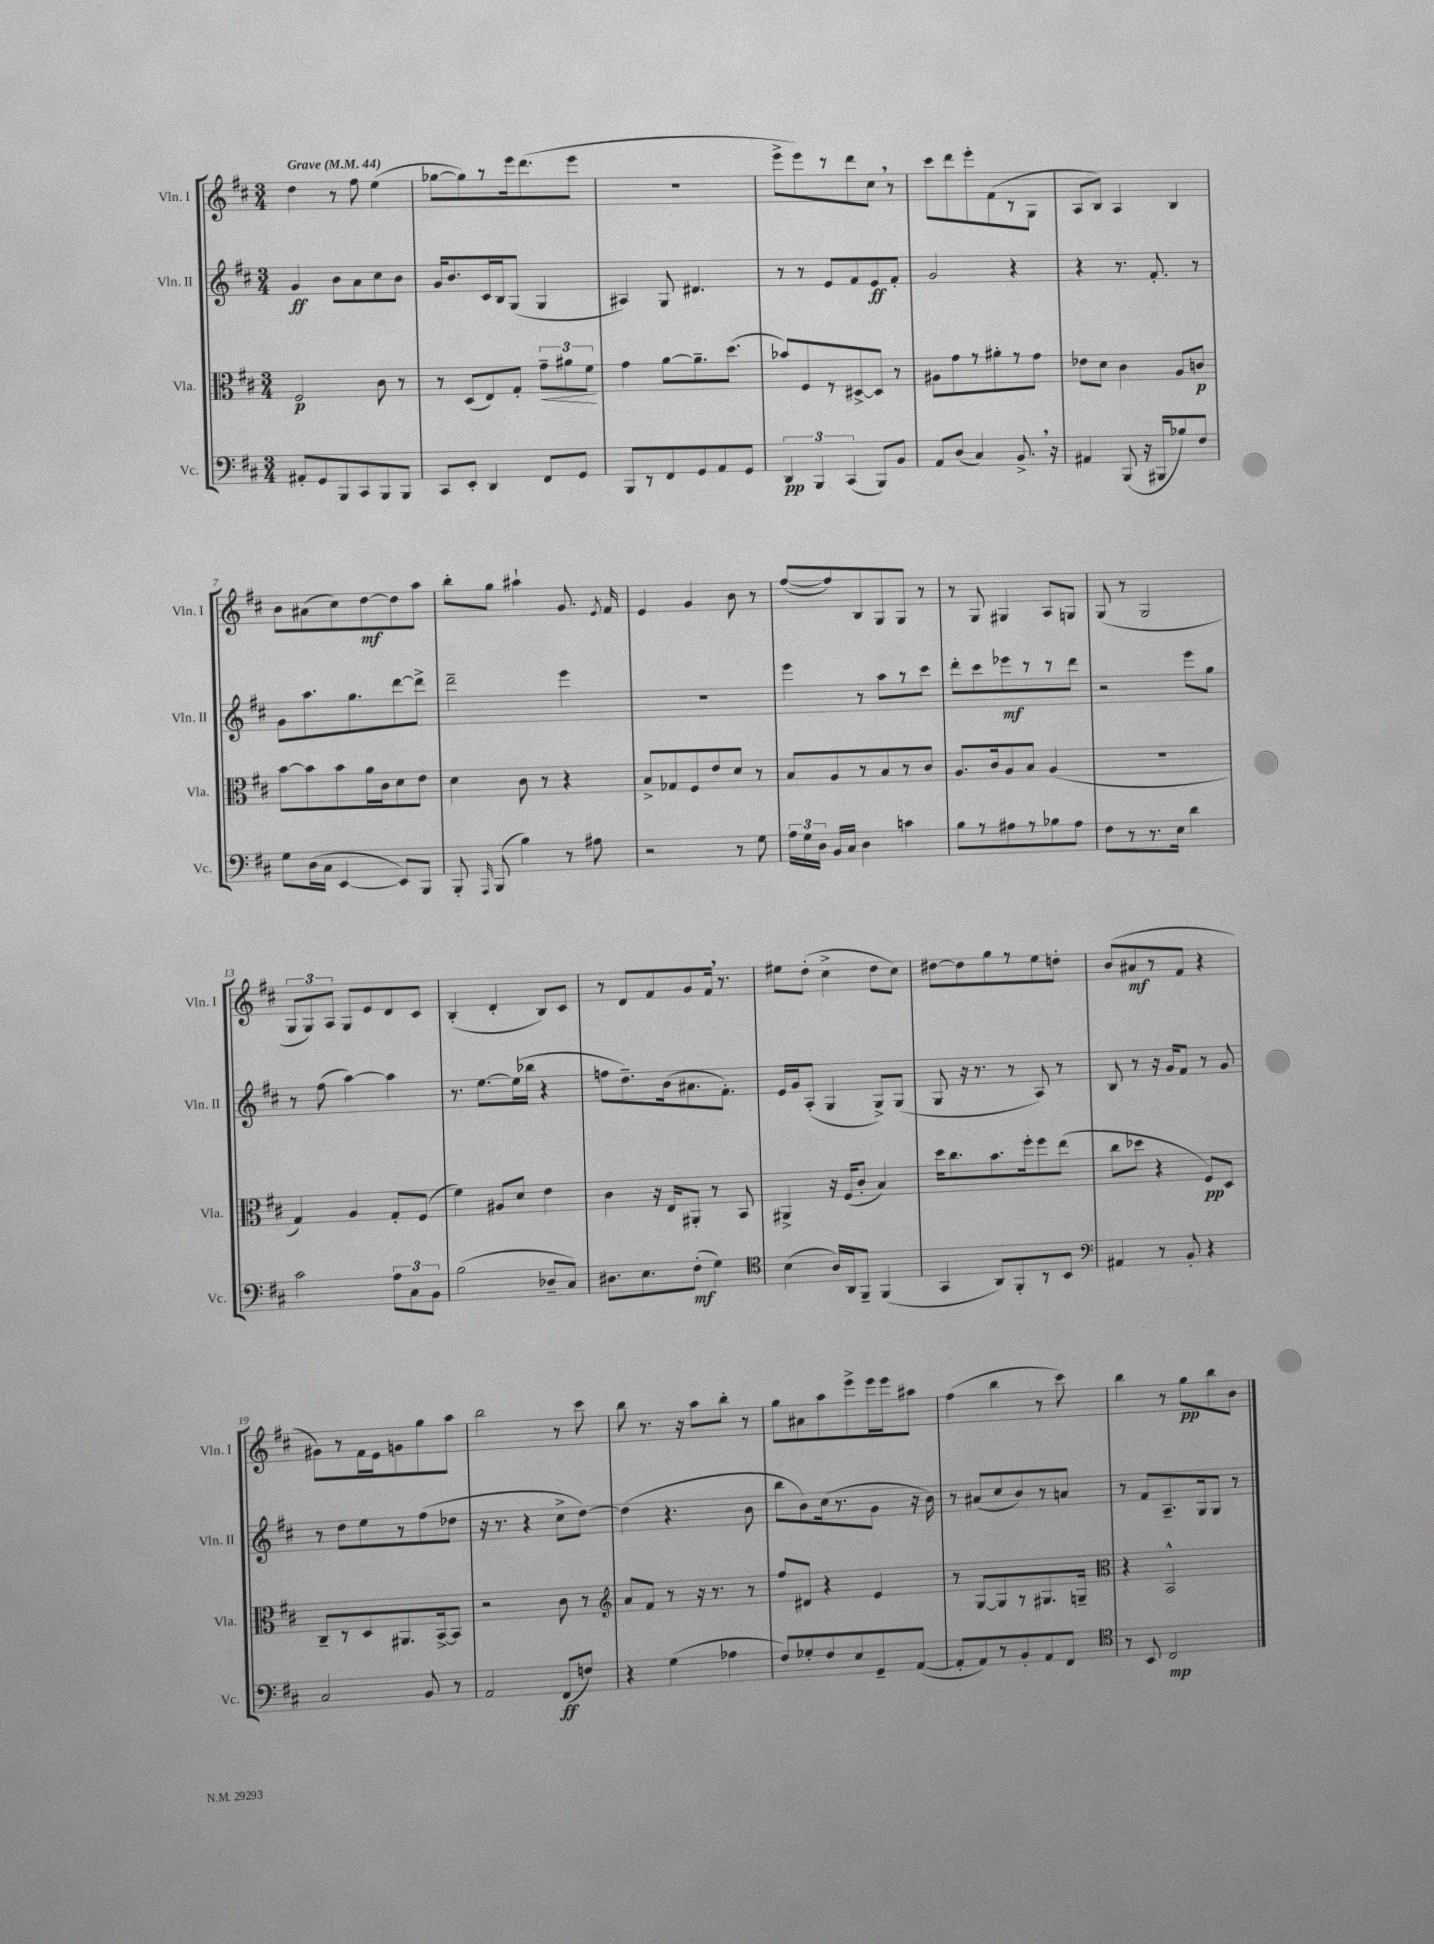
<<
\new StaffGroup <<
\new Staff = "s0" \with { instrumentName = "Vln. I" shortInstrumentName = "Vln. I" } {
    \clef treble \key d \major \numericTimeSignature \time 3/4 \tempo "Grave" 4 = 44
    \autoBeamOff d''4 r8 fis''8 e''4( |
    ges''8[~ ges''8) r8 e'''16 d'''8.( e'''8] |
    R2. |
    e'''8[-> e'''8) r8 d'''8 cis''8] \breathe r8 |
    cis'''8[ d'''8 e'''8-. fis'8( r8 g8] |
    a8[ b8]) a4 b4 |
    b'8[ ais'8( cis''8) d''8~\mf d''8 a''8] |
    b''8[-. g''8] ais''4-! g'8. \acciaccatura { e'8 } fis'16 |
    e'4 g'4 b'8 r8 |
    fis''8[~( fis''8) b8 g8 g8] r8 |
    r8 g8 gis4 a8[ g8] |
    g8( r8 g2 |
    \tuplet 3/2 { g8[ g8) a8] } g8[ e'8 d'8 cis'8] |
    b4-.( d'4-. b8[) cis'8] |
    r8 d'8[ fis'8 g'8 fis'16] \breathe r8. |
    eis''8[ d''8]-.( cis''4-> d''8[ cis''8]) |
    dis''8[~ dis''8 g''8 r8 e''8 d''8]-. |
    b'8[( ais'8\mf r8 fis'8] r4 |
    gis'8[) r8 fis'16 e'16 g'8 g''8 a''8] |
    b''2 r8 cis'''8 |
    b''8 r8. r16 a''8[ b''8]-. r8 |
    g''8[ ais'8 a''8 e'''8-> e'''16 e'''16 ais''8] |
    fis''4( b''4 r8 cis'''8) |
    b''4 r8 g''8[\pp b''8 b'8] \bar "|." |
}
\new Staff = "s1" \with { instrumentName = "Vln. II" shortInstrumentName = "Vln. II" } {
    \clef treble \key d \major \numericTimeSignature \time 3/4
    \autoBeamOff g'4\ff b'8[ a'8 cis''8 b'8] |
    g'16[ b'8. cis'16 b16 g8]( g4 |
    ais4) g8 dis'4. |
    r8 r8 e'8[ fis'8 e'8\ff fis'8]-. |
    g'2 r4 |
    r4 r8. fis'8.-. r8 |
    g'8[ a''8. g''8. d'''8~ d'''8]-> |
    d'''2-- e'''4 |
    R2. |
    e'''4 r8 a''8[ r8 cis'''8] |
    d'''8[-. cis'''8 ees'''8\mf r8 r8 d'''8] |
    r2 e'''8[ g''8] |
    r8 fis''8( a''4~) a''4 |
    r8. e''8.[~ e''16( bes''16] r4 |
    f''8[ d''8.--) b'16( ais'8. fis'8.]-.) |
    e'16[ g'16 a8]-.( g4 g8[->) g8]( |
    g8 r16 r8. r8 a8) r8 |
    b8 r8 r16 g'16[ fis'8] r8 g'8 |
    r8 d''8[ e''8 r8 fis''8( des''8] |
    r16 r8. r4 cis''8[-> d''8]~) |
    d''4( r4. b'8 |
    b''8[ b'8) cis''16( r8. g'8] r16 b'16) |
    r8 ais'8[( cis''8 b'8) r8 a'8] |
    r8 fis'8[ a8.-- g16 g8] r8 \bar "|." |
}
\new Staff = "s2" \with { instrumentName = "Vla." shortInstrumentName = "Vla." } {
    \clef alto \key d \major \numericTimeSignature \time 3/4
    \autoBeamOff fis2\p cis'8 r8 |
    r8 d8[( e8) g8]-. \tuplet 3/2 { g'8[--\< ais'8 fis'8]\! } |
    g'4 a'8[~ a'8.-- d''8.]( |
    bes'8[) fis8 r8 dis8~-> dis8] r8 |
    ais8[ g'8 r8 ais'8-. r8 g'8] |
    ees'8[ d'8] cis'4 a8[ c'8]\p |
    b'8[~ b'8 b'8 a'16 cis'16 d'8 e'8] |
    d'4 cis'8 r8 r4 |
    b8[-> ges8 fis8 e'8 d'8] r8 |
    b8[ a8 r8 b8 r8 cis'8] |
    a8.[ cis'16 a8 b8] a4( |
    R2. |
    g4) a4 g8[-. fis8]( |
    fis'4) ais8[ d'8] e'4 |
    cis'4 r16 e16[ ais,8]-. r8 b,8 |
    ais,4-> r16 fis16[( cis'8]-. b4) |
    d''16[ cis''8. b'8. fis''16-. fis''8 e''8]( |
    cis''8[ des''8] r4 fis8[\pp) d8] |
    cis8[-- r8 d8 ais,8. b,16~-> b,8] |
    r2 cis'8 r8 |
    \clef treble a'8[ fis'8] r8 r16 r8. r8 |
    fis''8[ dis'8] r4 e'4 |
    r8 g8[~ g8 r8 gis8. g16]-- |
    \clef alto r4 b,2-^ \bar "|." |
}
\new Staff = "s3" \with { instrumentName = "Vc." shortInstrumentName = "Vc." } {
    \clef bass \key d \major \numericTimeSignature \time 3/4
    \autoBeamOff ais,8[-. g,8 b,,8 cis,8 b,,8 b,,8] |
    cis,8[ e,8]-. d,4 fis,8[ g,8] |
    b,,8[ r8 fis,8 g,8 a,8 g,8] |
    \tuplet 3/2 { d,4\pp b,,4 cis,4( } b,,8[) b,8] |
    a,8[ d8]( cis4) b,8.-> \breathe r16 |
    ais,4 b,,8( r16 bis,,16[ bes8) fis8] |
    g8[ d16( cis16] e,4~ e,8[) b,,8] |
    b,,8-. \grace { a,,16 } b,,8( b4) r8 ais8 |
    r2 r8 g8 |
    \tuplet 3/2 { a16[ g16 d16] } b,16[ cis16] d4 c'4 |
    b8[ r8 ais8 r8 bes8 ais8] |
    fis8[ r8 r8. e16] d'4 |
    cis'2 \tuplet 3/2 { a8[ cis8 b,8] } |
    b2( des8[-- cis8]) |
    dis8.[ e8. fis8]-.\mf( g4) |
    \clef tenor b4( a16[) a,16 fis,8]-- fis,4( |
    g,4 a,8[) fis,8-. r8 b,8] |
    \clef bass ais,4 r8 b,8-. r4 |
    cis2 b,8 r8 |
    a,2 fis,8[\ff( f8]) |
    r4 g4( aes4 |
    fis8[) ges8-. fis8 e8 g,8-- a,8]~( |
    a,8[-. a,8) r8 b,8-. a,8 fis,8] |
    \clef tenor r8 b,8 cis2\mp \bar "|." |
}
>>
>>
